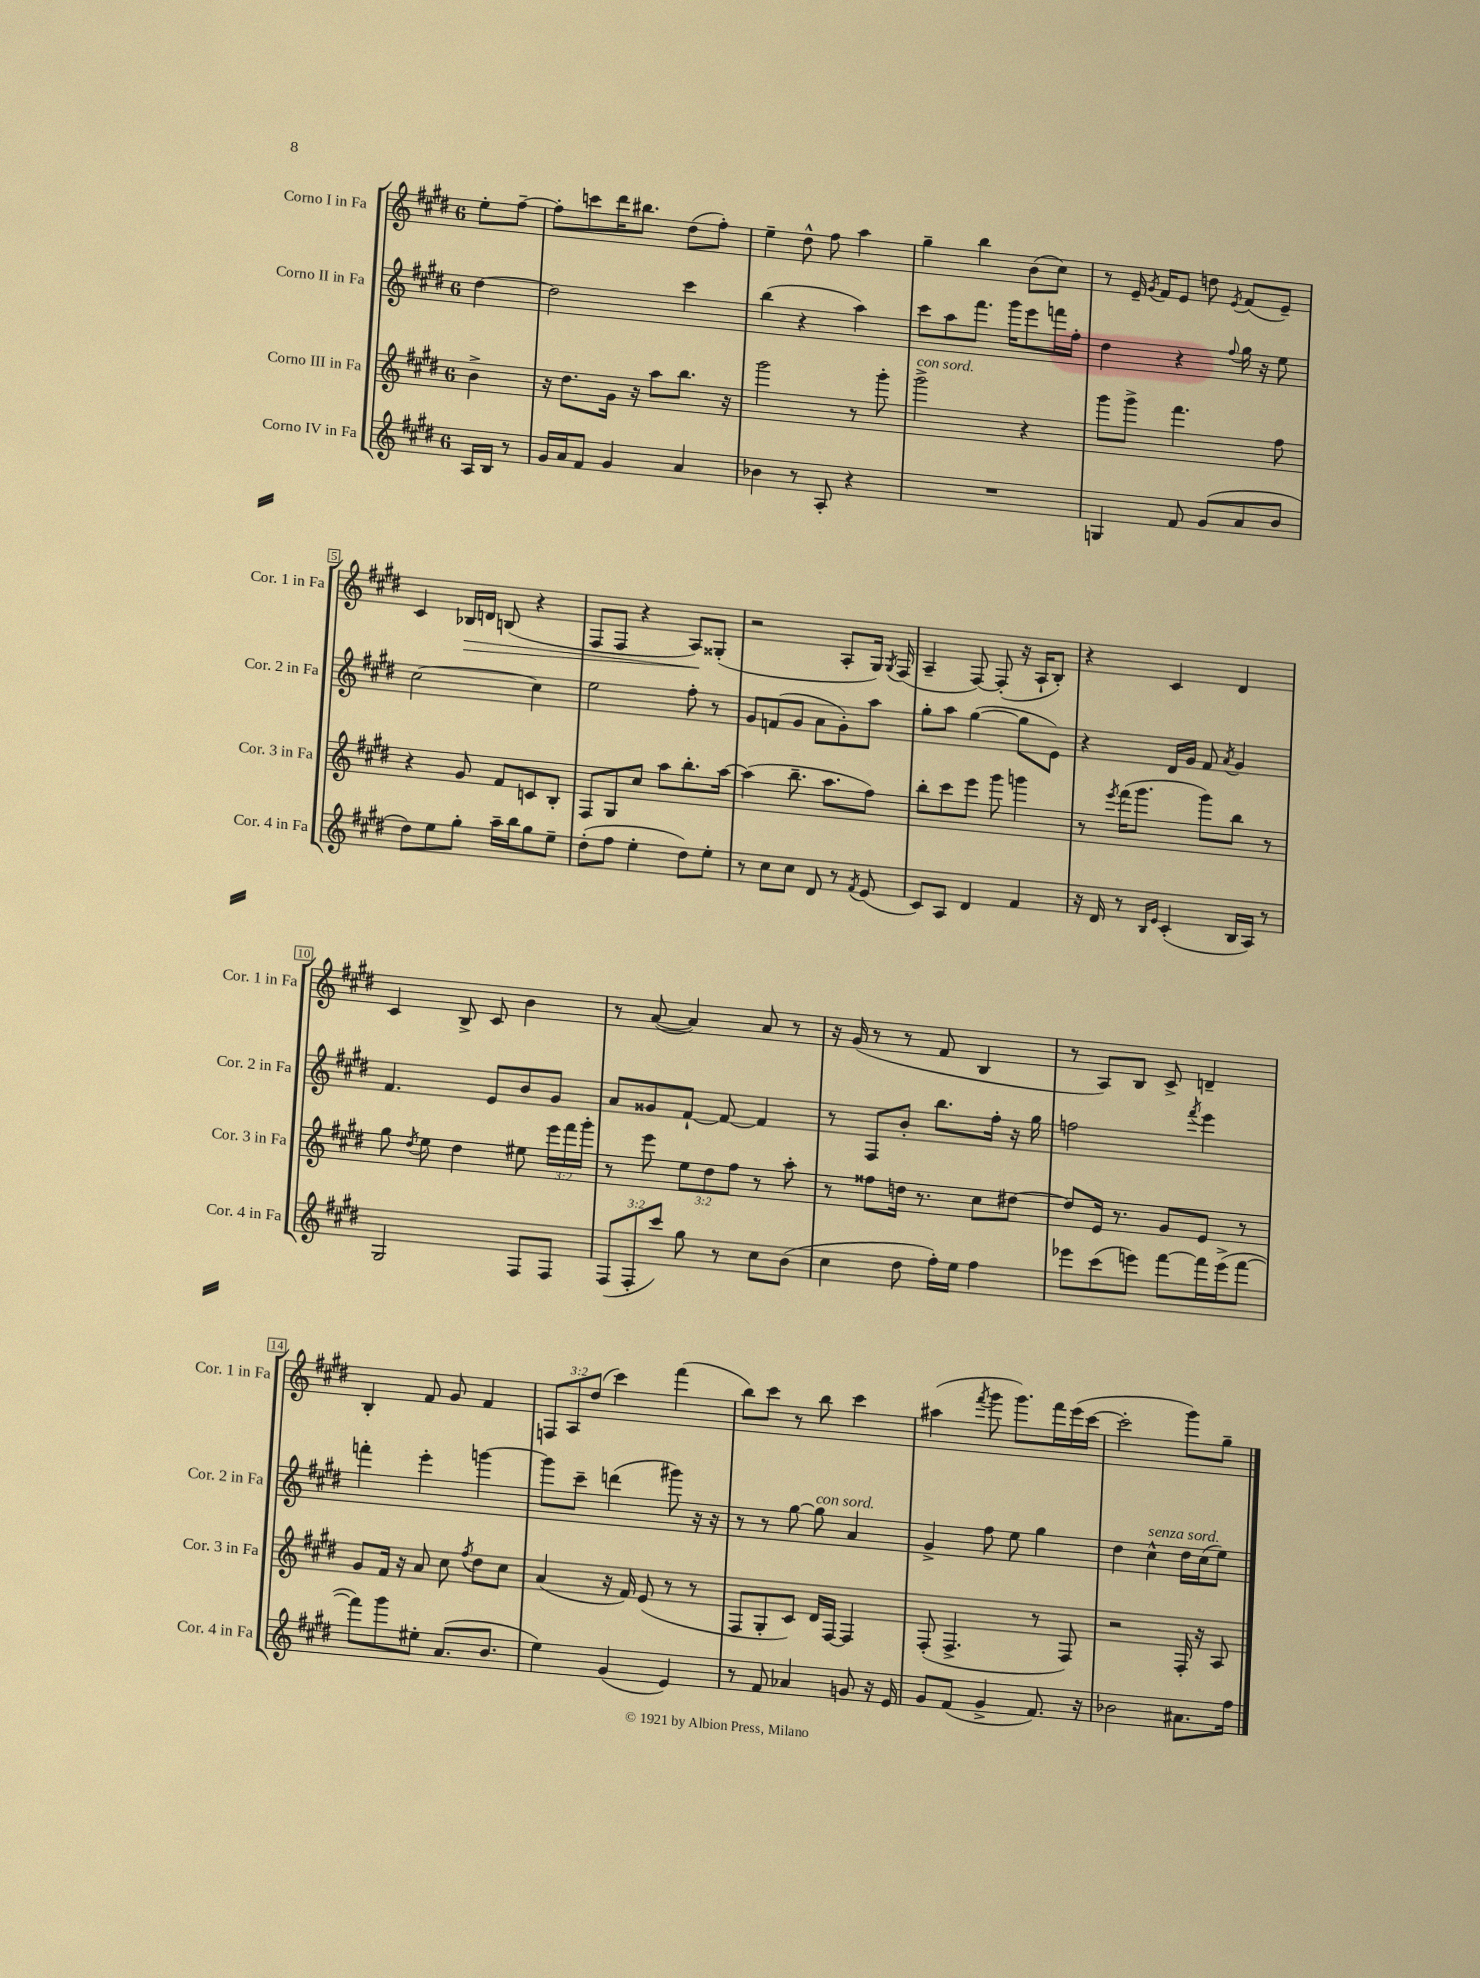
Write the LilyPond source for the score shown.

<<
\new StaffGroup <<
\new Staff = "s0" \with { instrumentName = "Corno I in Fa" shortInstrumentName = "Cor. 1 in Fa" } {
    \clef treble \key e \major \once \override Staff.TimeSignature.style = #'single-digit \time 6/8 \override Staff.TupletNumber.text = #tuplet-number::calc-fraction-text \partial 4
    \autoBeamOff e''8[-. fis''8]~-- |
    fis''8[-. c'''8 dis'''16 bis''8.] dis''8[( fis''8]-.) |
    e''4-- dis''8-^ fis''8 a''4 |
    gis''4-- b''4 b'8[( cis''8]) |
    r8 e'16-- \acciaccatura { gis'8 } fis'16[ e'8] d''8 \acciaccatura { e'8 } fis'8[( e'8]--) |
    cis'4 bes16[\> d'16] b8( r4 |
    fis8[ fis8] r4 a8[\!) gisis8]-.( |
    r2 a8[-. gis16]) \acciaccatura { gis8 } fis16( |
    a4-- fis8~) fis8-.( r16 a16[-! b8]-.) |
    r4 cis'4 dis'4 |
    cis'4 b8-> cis'8 b'4 |
    r8 a'8~( a'4) a'8 r8 |
    r16 gis'16( r8 r8 fis'8 b4 |
    r8 a8[) b8] cis'8-> d'4-- |
    b4-. fis'8 gis'8 fis'4 |
    \tuplet 3/2 { f8[ a8 dis''8]( } cis'''4) fis'''4( |
    b''8[) cis'''8] r8 b''8 cis'''4 |
    ais''4( \acciaccatura { fis'''8 } gis'''8 gis'''8.[) fis'''16 e'''16( cis'''16]~ |
    cis'''2-. gis'''8[) gis''8]-- \bar "|." |
}
\new Staff = "s1" \with { instrumentName = "Corno II in Fa" shortInstrumentName = "Cor. 2 in Fa" } {
    \clef treble \key e \major \once \override Staff.TimeSignature.style = #'single-digit \time 6/8 \partial 4
    \autoBeamOff dis''4~ |
    dis''2 cis'''4 |
    b''4( r4 a''4) |
    cis'''8[ a''8 fis'''8.] gis'''16[ e'''8 f'''16 fis''16]-. |
    dis''4 r4 \appoggiatura { fis''8 } gis''16 r16 e''8 |
    cis''2~ cis''4 |
    e''2 fis''8-. r8 |
    gis'8[ f'8( gis'8] a'8[ gis'8-.) a''8] |
    gis''8[-. a''8] gis''4~( gis''8[ e'8]) |
    r4 dis'16[ gis'16] fis'8 \acciaccatura { a'8 } gis'4 |
    fis'4. e'8[ b'8 gis'8] |
    a'8[ gisis'8 fis'8]~-! fis'8~ fis'4 |
    r8 fis8[ b'8]-. b''8.[ fis''16]-. r16 gis''16 |
    f''2 \acciaccatura { fis'''8 } e'''4 |
    f'''4-. e'''4-. g'''4~ |
    g'''8[ cis'''8]-- d'''4( gis'''8) r16 r16 |
    r8 r8 gis''8~ gis''8^\markup { \italic "con sord." } a'4 |
    gis'4-> fis''8 e''8 gis''4 |
    dis''4 cis''4-^^\markup { \italic "senza sord." } dis''16[ cis''16( e''8]) \bar "|." |
}
\new Staff = "s2" \with { instrumentName = "Corno III in Fa" shortInstrumentName = "Cor. 3 in Fa" } {
    \clef treble \key e \major \once \override Staff.TimeSignature.style = #'single-digit \time 6/8 \override Staff.TupletNumber.text = #tuplet-number::calc-fraction-text \partial 4
    \autoBeamOff b'4-> |
    r16 dis''8.[ gis'16] r16 a''8[ b''8.] r16 |
    gis'''2 r8 gis'''8-. |
    gis'''2->^\markup { \italic "con sord." } r4 |
    gis'''8[ gis'''8]-> fis'''4. fis''8 |
    r4 gis'8 fis'8[ c'8 b8]-. |
    fis8[ gis8 cis''8] a''8[ b''8.-. a''16]~ |
    a''4( b''8.-- a''8.[ fis''8]) |
    b''8[-. cis'''8 e'''8] gis'''8 g'''4 |
    r8 \acciaccatura { e'''8 } fis'''16[( gis'''8.] gis'''8[) b''8] r8 |
    gis''8 \acciaccatura { dis''8 } e''8 dis''4 eis''8 \tuplet 3/2 { e'''16[ fis'''16 gis'''16]-. } |
    r8 e'''8 \tuplet 3/2 { e''8[ dis''8 fis''8] } r8 a''8-. |
    r8 fisis''8[ d''16] r8. cis''8[ dis''8]~ |
    dis''8[ e'16] r8. gis'8[ e'8] r8 |
    gis'8[ fis'16] r16 a'8 cis''8 \acciaccatura { fis''8 } dis''8[ cis''8] |
    a'4( r16 fis'16) e'8( r8 r8 |
    fis8[ gis8-. cis'8]) dis'16[ fis16]~ fis4 |
    fis8-.( fis4.-> r8 fis8) |
    r2 fis16-. r16 a8 \bar "|." |
}
\new Staff = "s3" \with { instrumentName = "Corno IV in Fa" shortInstrumentName = "Cor. 4 in Fa" } {
    \clef treble \key e \major \once \override Staff.TimeSignature.style = #'single-digit \time 6/8 \override Staff.TupletNumber.text = #tuplet-number::calc-fraction-text \partial 4
    \autoBeamOff a16[ b16] r8 |
    gis'16[ a'16 fis'8] gis'4 a'4 |
    bes'4 r8 a8-. r4 |
    R2. |
    g4 fis'8 gis'8[( a'8 b'8] |
    dis''8[) e''8 gis''8]-. a''16[-- b''16 gis''8 e''8]-- |
    dis''8[-.( fis''8] e''4-. dis''8[) e''8]-. |
    r8 cis''8[ cis''8] dis'8 r8 \acciaccatura { fis'8 } e'8( |
    cis'8[) a8] dis'4 fis'4 |
    r16 dis'16 r8 \grace { b16[ e'16] } cis'4-.( b16[ a16]) r8 |
    gis2 fis8[ fis8] |
    \tuplet 3/2 { fis8[( fis8-. cis'''8]) } gis''8 r8 cis''8[ b'8]( |
    cis''4 dis''8 fis''16[-.) e''16] fis''4 |
    ees'''8[ cis'''8( e'''8]) fis'''8[~ fis'''16 e'''16->( fis'''8]~ |
    fis'''8[) gis'''8 eis''8]-. a'8.[( b'8.] |
    e''4) gis'4( e'4) |
    r8 fis'8 aes'4 g'8 r16 e'16 |
    gis'8[ fis'8]( gis'4-> fis'8.) r16 |
    bes'2 ais'8.[ fis''16] \bar "|." |
}
>>
>>
\layout { \context { \Score \override BarNumber.stencil = #(make-stencil-boxer 0.1 0.3 ly:text-interface::print) } }
